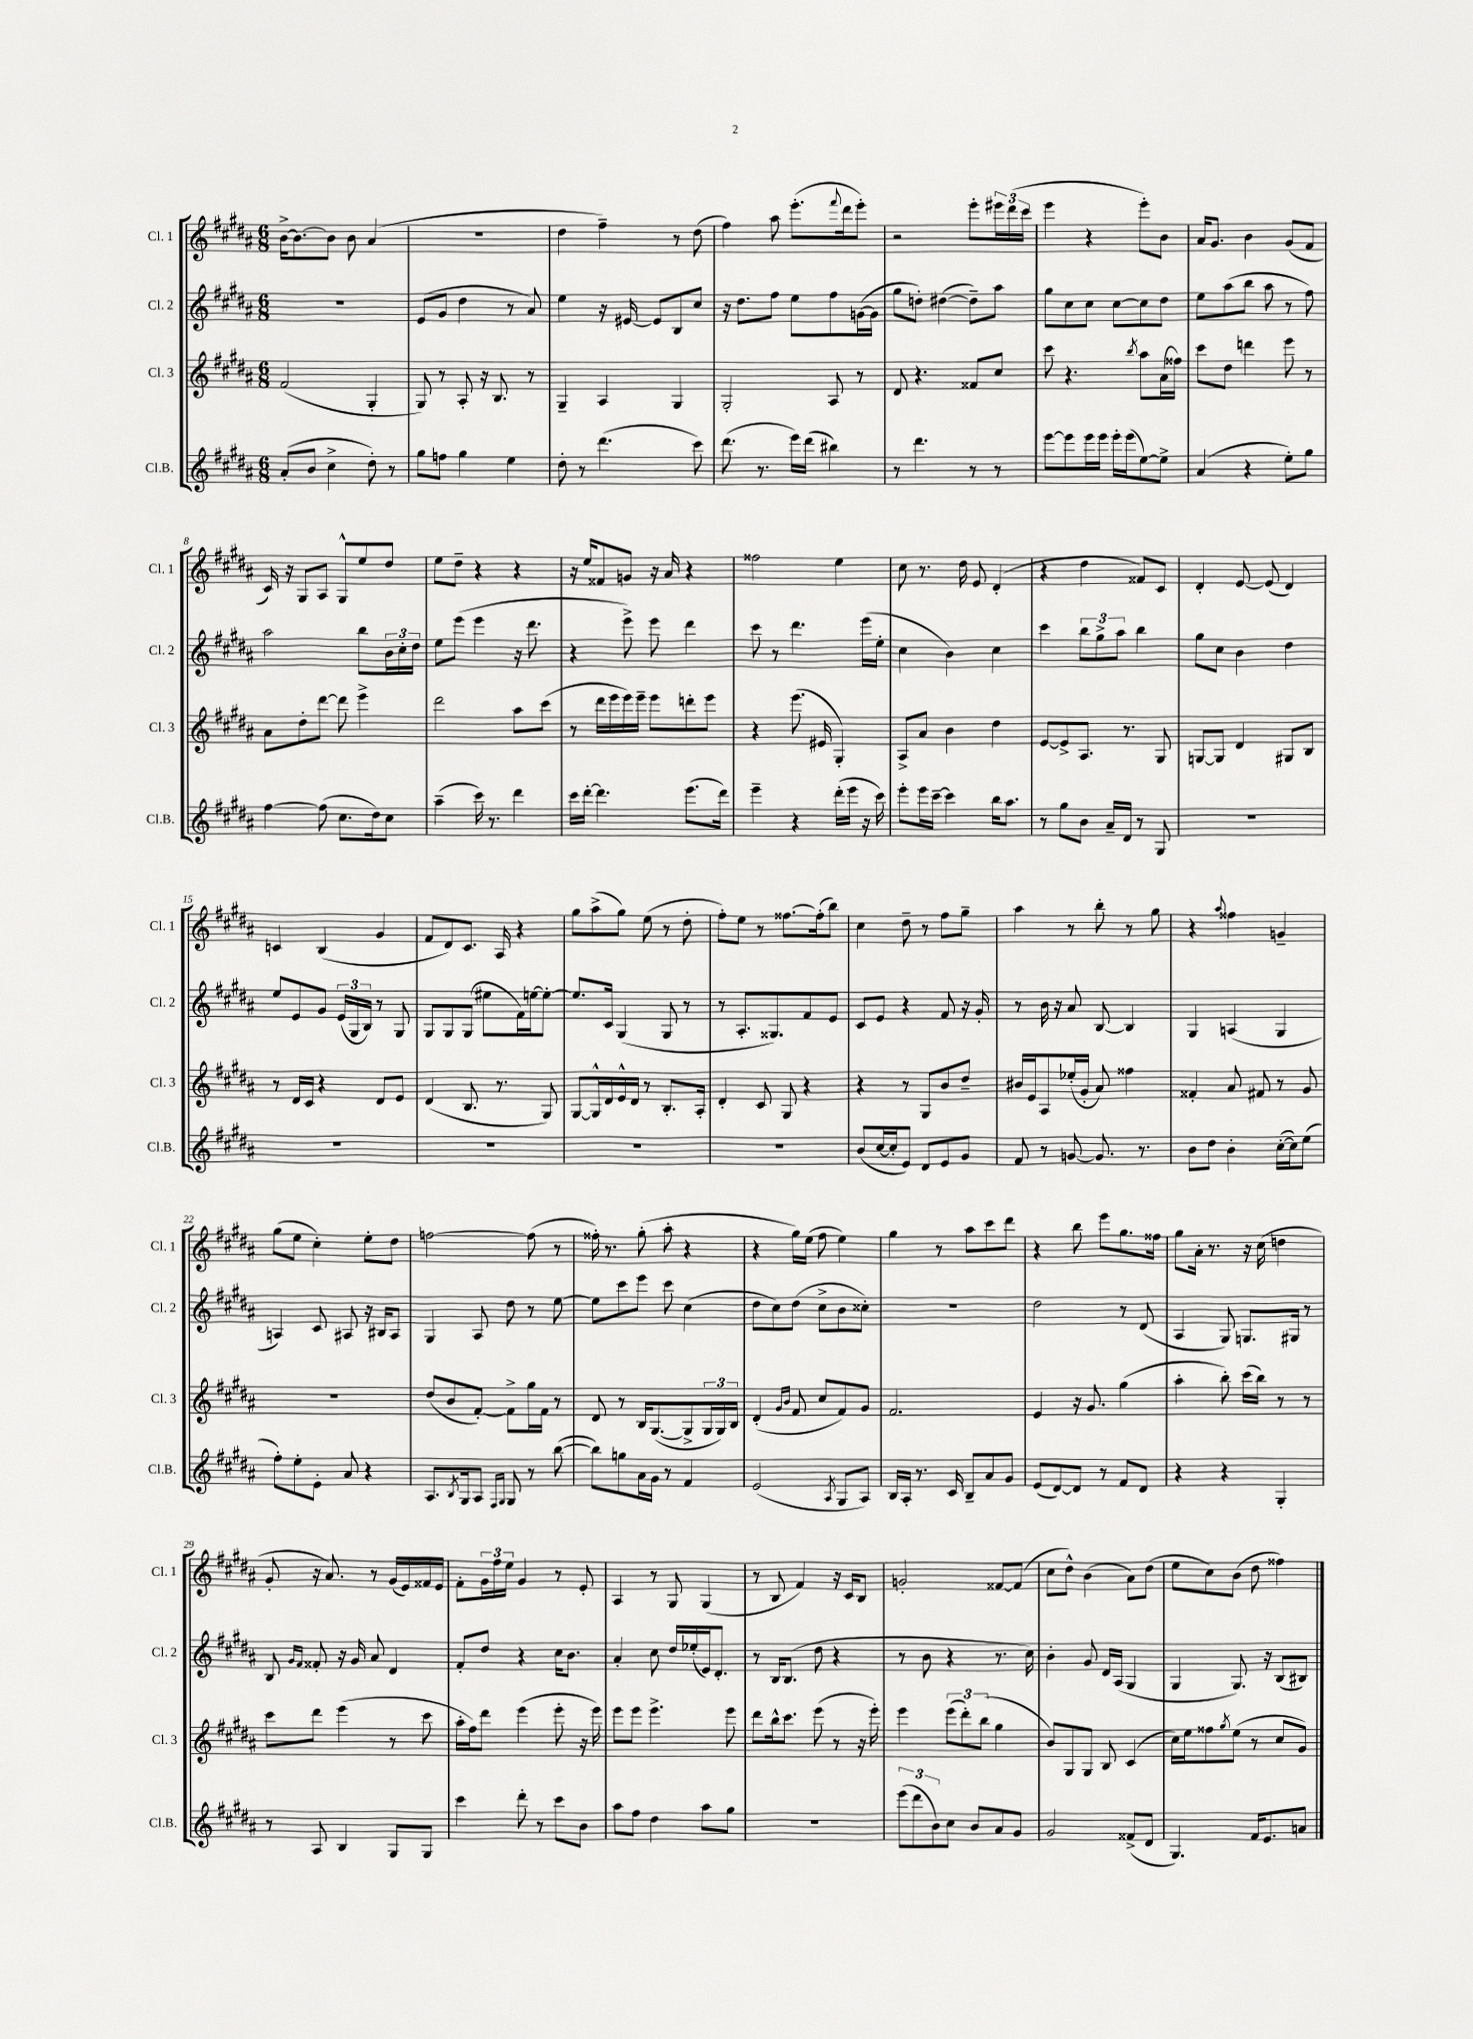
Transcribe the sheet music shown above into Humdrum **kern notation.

**kern	**kern	**kern	**kern
*staff4	*staff3	*staff2	*staff1
*clefG2	*clefG2	*clefG2	*clefG2
*k[f#c#g#d#a#]	*k[f#c#g#d#a#]	*k[f#c#g#d#a#]	*k[f#c#g#d#a#]
*M6/8	*M6/8	*M6/8	*M6/8
(8a#'	(2f#	2.r	[16b^
.	.	.	8.b_
8b	.	.	.
4cc#^	.	.	8b]
.	.	.	8b
8dd#')	4G#'	.	(4a#
8r	.	.	.
=	=	=	=
8gg#	8G#)	(8e	2.r
8ff	8r	8g#	.
4gg#	8A#'	4dd#	.
.	16r	.	.
.	8.B	.	.
4ee	.	8r	.
.	8r	8a#)	.
=	=	=	=
8dd#'	4G#~	4ee	4dd#
8r	.	.	.
(4.ddd#	4A#	16r	4ff#~)
.	.	[16e#	.
.	.	8e#]	.
.	4G#	8B	8r
8ccc#)	.	8cc#	(8dd#
=	=	=	=
(8.ddd#	2G#'	16r	4ff#)
.	.	8.dd#	.
8.r	.	.	.
.	.	8ff#	8aa#
16eee)	.	8ee	(8.eee'
(16ddd#	.	.	.
4bb#)	8A#	8ff#	.
.	.	.	8qqfff#
.	.	.	16ddd#
.	8r	([16g	8eee')
.	.	16g]	.
=	=	=	=
8r	8d#	8gg#	2r
4.ddd#	4.r	8dd')	.
.	.	([4dd#	.
8r	8f##	8dd#~])	8eee'
8r	8cc#	8aa#	24eee#
.	.	.	(24ddd#
.	.	.	24ccc#
=	=	=	=
[8eee	8ccc#	8gg#	4eee
8eee]	4.r	8cc#	.
16eee	.	8cc#	4r
16eee	.	.	.
16eee'	.	[8cc#	.
(16eee	.	.	.
.	8qbb	.	.
[8ee)	8aa#	8cc#]	8eee')
8ee^]	(16a#	8dd#	8b
.	16ff##)	.	.
=	=	=	=
(4a#	8ccc#	8ee	16a#
.	.	.	8.g#
.	8dd#	(8aa#	.
4r	4ddd	8bb	4b
.	.	8aa#	.
8ee')	8eee	8r	(8g#
8gg#	8r	8ff#)	8f#
=	=	=	=
[4ff#	8a#	2aa#	16c#)
.	.	.	16r
.	8dd#'	.	8G#
(8ff#]	[8ddd#	.	8A#
8.cc#	8ddd#]	.	8G#^^
.	4eee^	8bb	8ee
16dd#)	.	.	.
8cc#	.	24b	8dd#
.	.	24cc#'	.
.	.	24dd#	.
=	=	=	=
(4aa#~	2ddd#	8ee	8ee
.	.	(8eee	8dd#~
16ccc#)	.	4eee	4r
8.r	.	.	.
4ddd#	8aa#	16r	4r
.	.	8.ddd#	.
.	(8ccc#	.	.
=	=	=	=
16ccc#	8r	4r	16r
[16ddd#'	.	.	16ee
4.ddd#]	16ddd#	.	8f##
.	16eee	.	.
.	16eee)	8eee^)	8g
.	16eee~	.	.
.	8eee	8eee	16r
.	.	.	16a#
(8.eee	8ddd'	4ddd#	4r
.	8eee	.	.
16ddd#)	.	.	.
=	=	=	=
4eee~	4r	8ccc#	2ff##
.	.	8r	.
4r	(8.eee	4.ddd#	.
.	16e#	.	.
(16ddd#'	4G#')	.	4ee
16eee	.	.	.
16r	.	(16eee	.
16ccc#)	.	16ee'	.
=	=	=	=
8eee'	8A#^	4cc#	8cc#
16eee	8a#	.	8.r
[16ccc#~	.	.	.
4ccc#]	4b	4b)	.
.	.	.	16dd#
.	.	.	8e
16bb	4dd#	4cc#	(4d#'
8.aa#	.	.	.
=	=	=	=
8r	[8e	4ccc#	4r
8gg#	8e^]	.	.
8b	8.A#	12bb	4dd#
.	.	12gg#^	.
16a#~	.	.	.
.	.	12aa#	.
16d#	8.r	.	.
8r	.	4bb	8f##)
8G#	8G#	.	8c#
=	=	=	=
2.r	[8G	8gg#	4d#'
.	8G]	8cc#	.
.	4d#	4b	[8e
.	.	.	(8e]
.	8G#	4dd#	4d#)
.	8B	.	.
=	=	=	=
2.r	8r	8ee	4c
.	16d#	8e	.
.	16c#	.	.
.	4r	8g#	(4B
.	.	(24e	.
.	.	24G#	.
.	.	24B)	.
.	8d#	8r	4g#
.	8e	8G#	.
=	=	=	=
2.r	(4d#	8G#	8f#
.	.	8G#	8d#)
.	8.B	(8G#	8.c#
.	.	8ee#	.
.	8.r	.	16A#
.	.	16f#)	4r
.	.	[16ee	.
.	8G#)	8ee'_	.
=	=	=	=
2.r	[8G#	8.ee]	8gg#
.	16G#^^]	.	(8aa#^
.	16d#	16c#	.
.	16e^^	(4G#	8gg#)
.	16d#	.	.
.	8r	.	(8ee
.	8.B'	8G#	8r
.	.	8r	8dd#'
.	16A#'	.	.
=	=	=	=
2.r	4d#'	8r	8ff#')
.	.	8.A#'	8ee
.	8c#	.	8r
.	.	8.G##)	.
.	8G#	.	[8.ff##
.	4r	8f#	.
.	.	.	(16ff##']
.	.	8e	8bb)
=	=	=	=
(8b	4r	8c#	4cc#
[16cc#	.	8e	.
16cc#']	.	.	.
8e)	8r	4r	8dd#~
8d#	8G#	.	8r
8e	8b	8f#	8ff#
8g#	8dd#~	16r	8gg#~
.	.	16g#'	.
=	=	=	=
8f#	16b#	8r	4aa#
.	16e	.	.
8r	8A#	16b	.
.	.	16r	.
[8g	(16ee-'	8a#	8r
.	16g#'	.	.
8.g]	8a#)	[8B	8bb'
.	4ff##	4B]	8r
8.r	.	.	.
.	.	.	8gg#
=	=	=	=
8b	4f##'	4G#	4r
8dd#	.	.	.
.	.	.	8qqaa#
4b'	8a#	(4A	4ff##
.	8f#	.	.
([16cc#'	8r	4G#	4g~
16cc#])	.	.	.
(8ee	8g#	.	.
=	=	=	=
8ff#')	2.r	4A)	(8gg#
8ee'	.	.	8ee
8e'	.	8c#	4cc#')
8a#	.	8A#	.
4r	.	16r	8ee'
.	.	16B#	.
.	.	8A#	8dd#
=	=	=	=
8.A#	(8dd#	4G#	[2ff
.	8b	.	.
8qB	.	.	.
16G#	.	.	.
8A#	[8f#')	8A#	.
16qqF#	.	.	.
16qqG#	.	.	.
8G#	8f#^]	8dd#	.
8r	16gg#	8r	(8ff]
.	16f#	.	.
([8bb	8r	[8ee	8r
=	=	=	=
8bb])	8d#	8ee]	16ff##')
.	.	.	8.r
8gg	8r	8ccc#	.
16a#	16B	8eee	(8gg#'
16g#	([8.G#	.	.
8r	.	8ccc#	8aa#'
4f#	8G#^]	(4cc#	4r
.	24G#	.	.
.	24G#)	.	.
.	24B	.	.
=	=	=	=
(2e	(4d#'	8dd#	4r
.	.	8cc#)	.
.	16qqg#	.	.
.	16qqb	.	.
.	8f#	(8dd#	16gg#)
.	.	.	(16ee
.	8cc#	8cc#^	8ff#
8qA#	.	.	.
8G#	8f#)	8b	4ee)
8A#)	8g#	8cc##')	.
=	=	=	=
16B	2.f#	2.r	4gg#
16A#'	.	.	.
8.r	.	.	.
.	.	.	8r
16c#	.	.	.
8B~	.	.	8aa#
8a#	.	.	8ccc#
8g#	.	.	8ddd#
=	=	=	=
(8e	4e	2dd#	4r
[8d#)	.	.	.
8d#]	16r	.	8bb
.	8.g#	.	.
8r	.	.	8eee
8f#	(4gg#	8r	8.gg#
8d#	.	(8d#	.
.	.	.	16ff##
=	=	=	=
4r	4aa#'	4A#	8gg#
.	.	.	16a#'
.	.	.	8.r
4r	8bb')	8G#)	.
.	(16ccc#	8.G	16r
.	16bb)	.	(16cc#
4G#'	8r	.	4dd
.	.	16G#	.
.	8r	8r	.
=	=	=	=
8r	8ccc#	8B	8g#'
.	.	16qqg#	.
.	.	16qqf#	.
8A#	8ddd#	8f##'	16r
.	.	.	8.a#)
4B	(4eee	16r	.
.	.	16g#	.
.	.	8a#	8r
8G#	8r	4d#	(16g#
.	.	.	16e)
8G#	8ccc#	.	16f##
.	.	.	16e
=	=	=	=
4ccc#	16aa#'	8f#'	8f#'
.	16ff#)	.	.
.	8ddd#	8dd#	24g#
.	.	.	24ff#
.	.	.	24ee
8ddd#'	(4eee	4r	4g#
8r	.	.	.
8ccc#	8eee'	16cc#	8r
.	.	8.b	.
8b	16r	.	8e'
.	16eee)	.	.
=	=	=	=
8aa#	8eee	4a#'	4A#
8ff#	8eee	.	.
4dd#	4.eee^	8cc#	8r
.	.	16dd#	8G#
.	.	(16ee-'	.
8aa#	.	16e)	(4G#
.	.	8.d#'	.
8gg#	8eee	.	.
=	=	=	=
2.r	8ddd#	8r	8r
.	16bb^^	16B	8B
.	8.ccc#	(8.B	.
.	.	.	4f#)
.	(8eee	8dd#	.
.	8r	4r	16r
.	.	.	16c#
.	16r	.	8B
.	16eee')	.	.
=	=	=	=
(12eee	4eee	8r	2g'
12ddd#	.	.	.
.	.	8b	.
12b)	.	.	.
8cc#	(12eee	4r	.
.	12ddd#')	.	.
8b	.	.	.
.	(12bb	.	.
8a#	4gg#	8.r	[8f##
8g#	.	.	(8f##]
.	.	16cc#)	.
=	=	=	=
2g#	8b)	4b'	8cc#
.	8G#	.	8dd#^^)
.	8G#	8g#	(4b
.	8B	16d#	.
.	.	(16A#	.
(8f##^	(4c#	4G#	8a#)
8d#	.	.	(8dd#
=	=	=	=
4.G#)	16cc#)	4G#	8ee
.	16ee	.	.
.	8ff##	.	8cc#)
.	8qgg#	.	.
.	(8ee	8.G#)	(8b
16f#	8r	.	8dd#
8.e	.	16r	.
.	8cc#	(8B	4ff##)
8a	8g#)	8B#)	.
==	==	==	==
*-	*-	*-	*-
